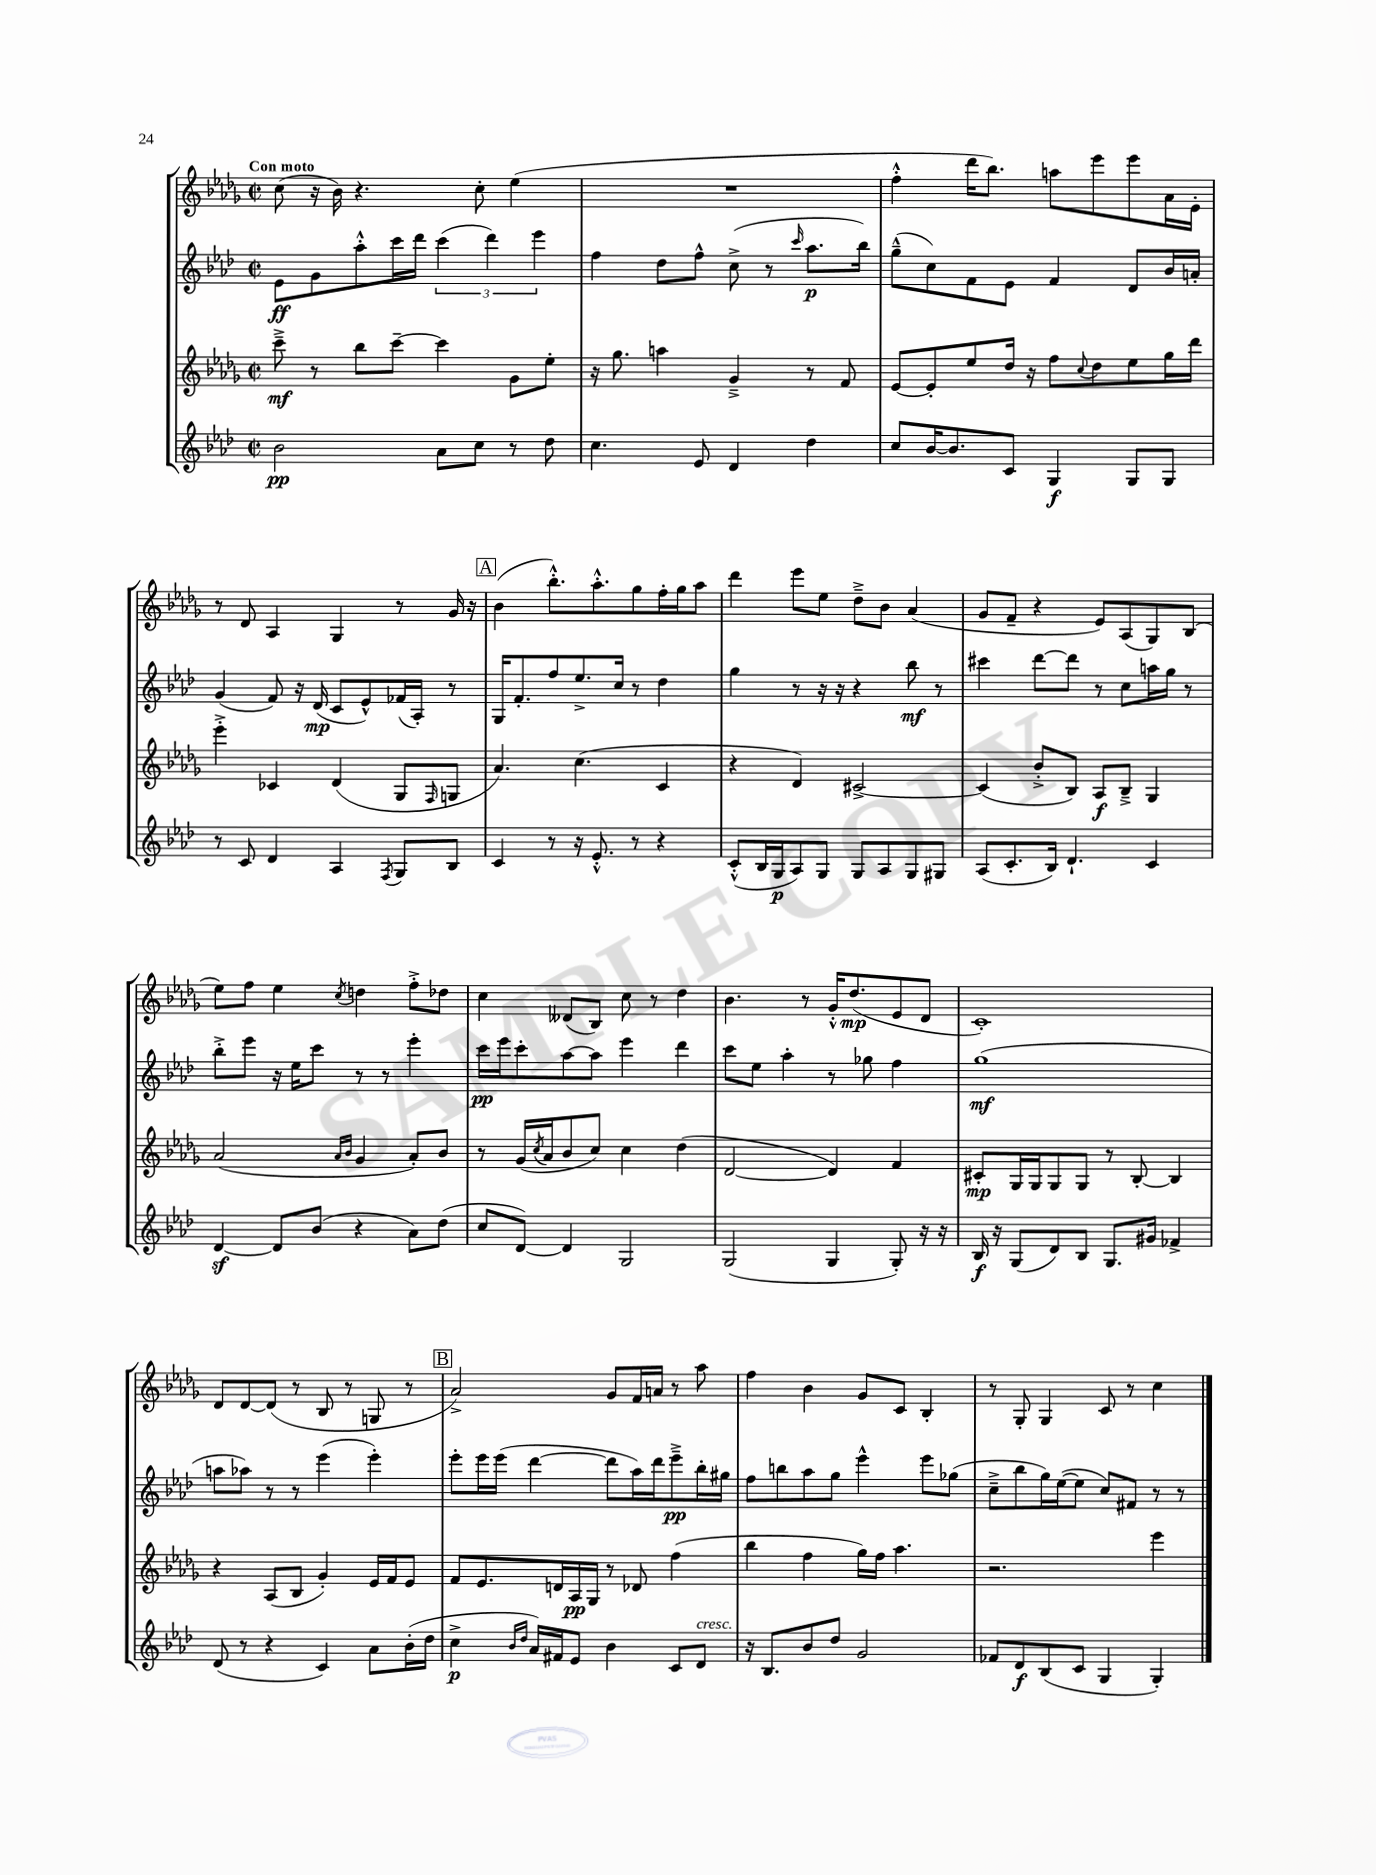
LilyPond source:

<<
\new StaffGroup <<
\new Staff = "s0" {
    \clef treble \key des \major \defaultTimeSignature \time 2/2 \tempo "Con moto"
    c''8( r16 bes'16) r4. c''8-. ees''4( |
    R1 |
    f''4-.-^ des'''16 bes''8.) a''8 ees'''8 ees'''8 aes'16 ees'16-. |
    r8 des'8 aes4 ges4 r8 ges'16 r16 |
    \mark \markup { \box "A" } bes'4( bes''8.-.-^) aes''8.-.-^ ges''8 f''16-. ges''16 aes''8 |
    des'''4 ees'''8 ees''8 des''8---> bes'8 aes'4( |
    ges'8 f'8-- r4 ees'8) aes8( ges8) bes8( |
    ees''8) f''8 ees''4 \acciaccatura { c''8 } d''4 f''8-.-> des''8 |
    c''4 deses'8( bes8) c''8 r8 des''4 |
    bes'4. r8 ges'16-.-^ des''8.\mp( ees'8 des'8 |
    c'1-.) |
    des'8 des'8~ des'8( r8 bes8 r8 g8 r8 |
    \mark \markup { \box "B" } aes'2->) ges'8 f'16 a'16 r8 aes''8 |
    f''4 bes'4 ges'8 c'8 bes4-. |
    r8 ges8-. ges4 c'8 r8 c''4 \bar "|." |
}
\new Staff = "s1" {
    \clef treble \key aes \major \defaultTimeSignature \time 2/2
    ees'8\ff g'8 aes''8-.-^ c'''16 des'''16 \tuplet 3/2 { c'''4( des'''4) ees'''4 } |
    f''4 des''8 f''8-^ c''8->( r8 \grace { c'''16 } aes''8.\p bes''16) |
    g''8---^( c''8) f'8 ees'8 f'4 des'8 bes'16 a'16-. |
    g'4( f'8) r16 des'16\mp( c'8 ees'8-^) fes'16( aes16-.) r8 |
    \mark \markup { \box "A" } g16 f'8.-. f''8 ees''8.-> c''16 r8 des''4 |
    g''4 r8 r16 r16 r4 bes''8\mf r8 |
    cis'''4 des'''8~ des'''8 r8 c''8 a''16 g''16 r8 |
    bes''8-.-> ees'''8 r16 ees''16 c'''8 r8 r8 ees'''4-. |
    c'''16\pp ees'''16 c'''8-. aes''8~ aes''8 ees'''4 des'''4 |
    c'''8 ees''8 aes''4-. r8 ges''8 f''4 |
    g''1\mf( |
    a''8 aes''8) r8 r8 ees'''4( ees'''4-.) |
    \mark \markup { \box "B" } ees'''8-. ees'''16 ees'''16( des'''4~ des'''8 aes''16) des'''16 ees'''8--->\pp bes''16-. gis''16 |
    f''8 b''8 aes''8 g''8 ees'''4-^ ees'''8 ges''8( |
    c''8---> bes''8 g''16) ees''16~( ees''8 c''8) fis'8 r8 r8 \bar "|." |
}
\new Staff = "s2" {
    \clef treble \key des \major \defaultTimeSignature \time 2/2
    c'''8--->\mf r8 bes''8 c'''8~-- c'''4 ges'8 ees''8-. |
    r16 ges''8. a''4 ges'4---> r8 f'8 |
    ees'8~ ees'8-. ees''8 des''16 r16 f''8 \appoggiatura { c''8 } des''8 ees''8 ges''16 des'''16 |
    ees'''4-.-> ces'4 des'4( ges8 \grace { f16 } g8 |
    \mark \markup { \box "A" } aes'4.) c''4.( c'4 |
    r4 des'4) cis'2~-> |
    cis'4( bes'8-.-> bes8) aes8\f bes8---> ges4 |
    aes'2( \grace { aes'16 bes'16 } ges'4 aes'8-.) bes'8 |
    r8 ges'16( \acciaccatura { c''8 } aes'16 bes'8 c''8) c''4 des''4( |
    des'2~ des'4) f'4 |
    cis'8-.\mp ges16 ges16 ges8 ges8 r8 bes8~-. bes4 |
    r4 aes8( bes8 ges'4-.) ees'16 f'16 ees'8 |
    \mark \markup { \box "B" } f'8 ees'8. d'16 aes16\pp ges16 r8 des'8 f''4( |
    bes''4 f''4 ges''16) f''16 aes''4. |
    r2. ees'''4 \bar "|." |
}
\new Staff = "s3" {
    \clef treble \key aes \major \defaultTimeSignature \time 2/2
    bes'2\pp aes'8 c''8 r8 des''8 |
    c''4. ees'8 des'4 des''4 |
    c''8 bes'16~ bes'8. c'8 g4\f g8 g8 |
    r8 c'8 des'4 aes4 \acciaccatura { f8 } g8 bes8 |
    \mark \markup { \box "A" } c'4 r8 r16 ees'8.-.-^ r8 r4 |
    c'8-.-^( bes16 g16\p aes8) g8 g8 aes8 g8 gis8 |
    aes8( c'8.-. bes16) des'4.-! c'4 |
    des'4~\sf des'8 bes'8( r4 aes'8) des''8( |
    c''8 des'8~) des'4 g2 |
    g2( g4 g8-.) r16 r16 |
    bes16\f r16 g8( des'8) bes8 g8. gis'16 fes'4-> |
    des'8( r8 r4 c'4) aes'8 bes'16-.( des''16 |
    \mark \markup { \box "B" } c''4->\p \grace { bes'16 des''16 } aes'16) fis'16 ees'8 bes'4 c'8 des'8^\markup { \italic "cresc." } |
    r16 bes8. bes'8 des''8 g'2 |
    fes'8 des'8\f bes8( c'8 g4 g4-.) \bar "|." |
}
>>
>>
\layout { \context { \Score \remove "Bar_number_engraver" } }
